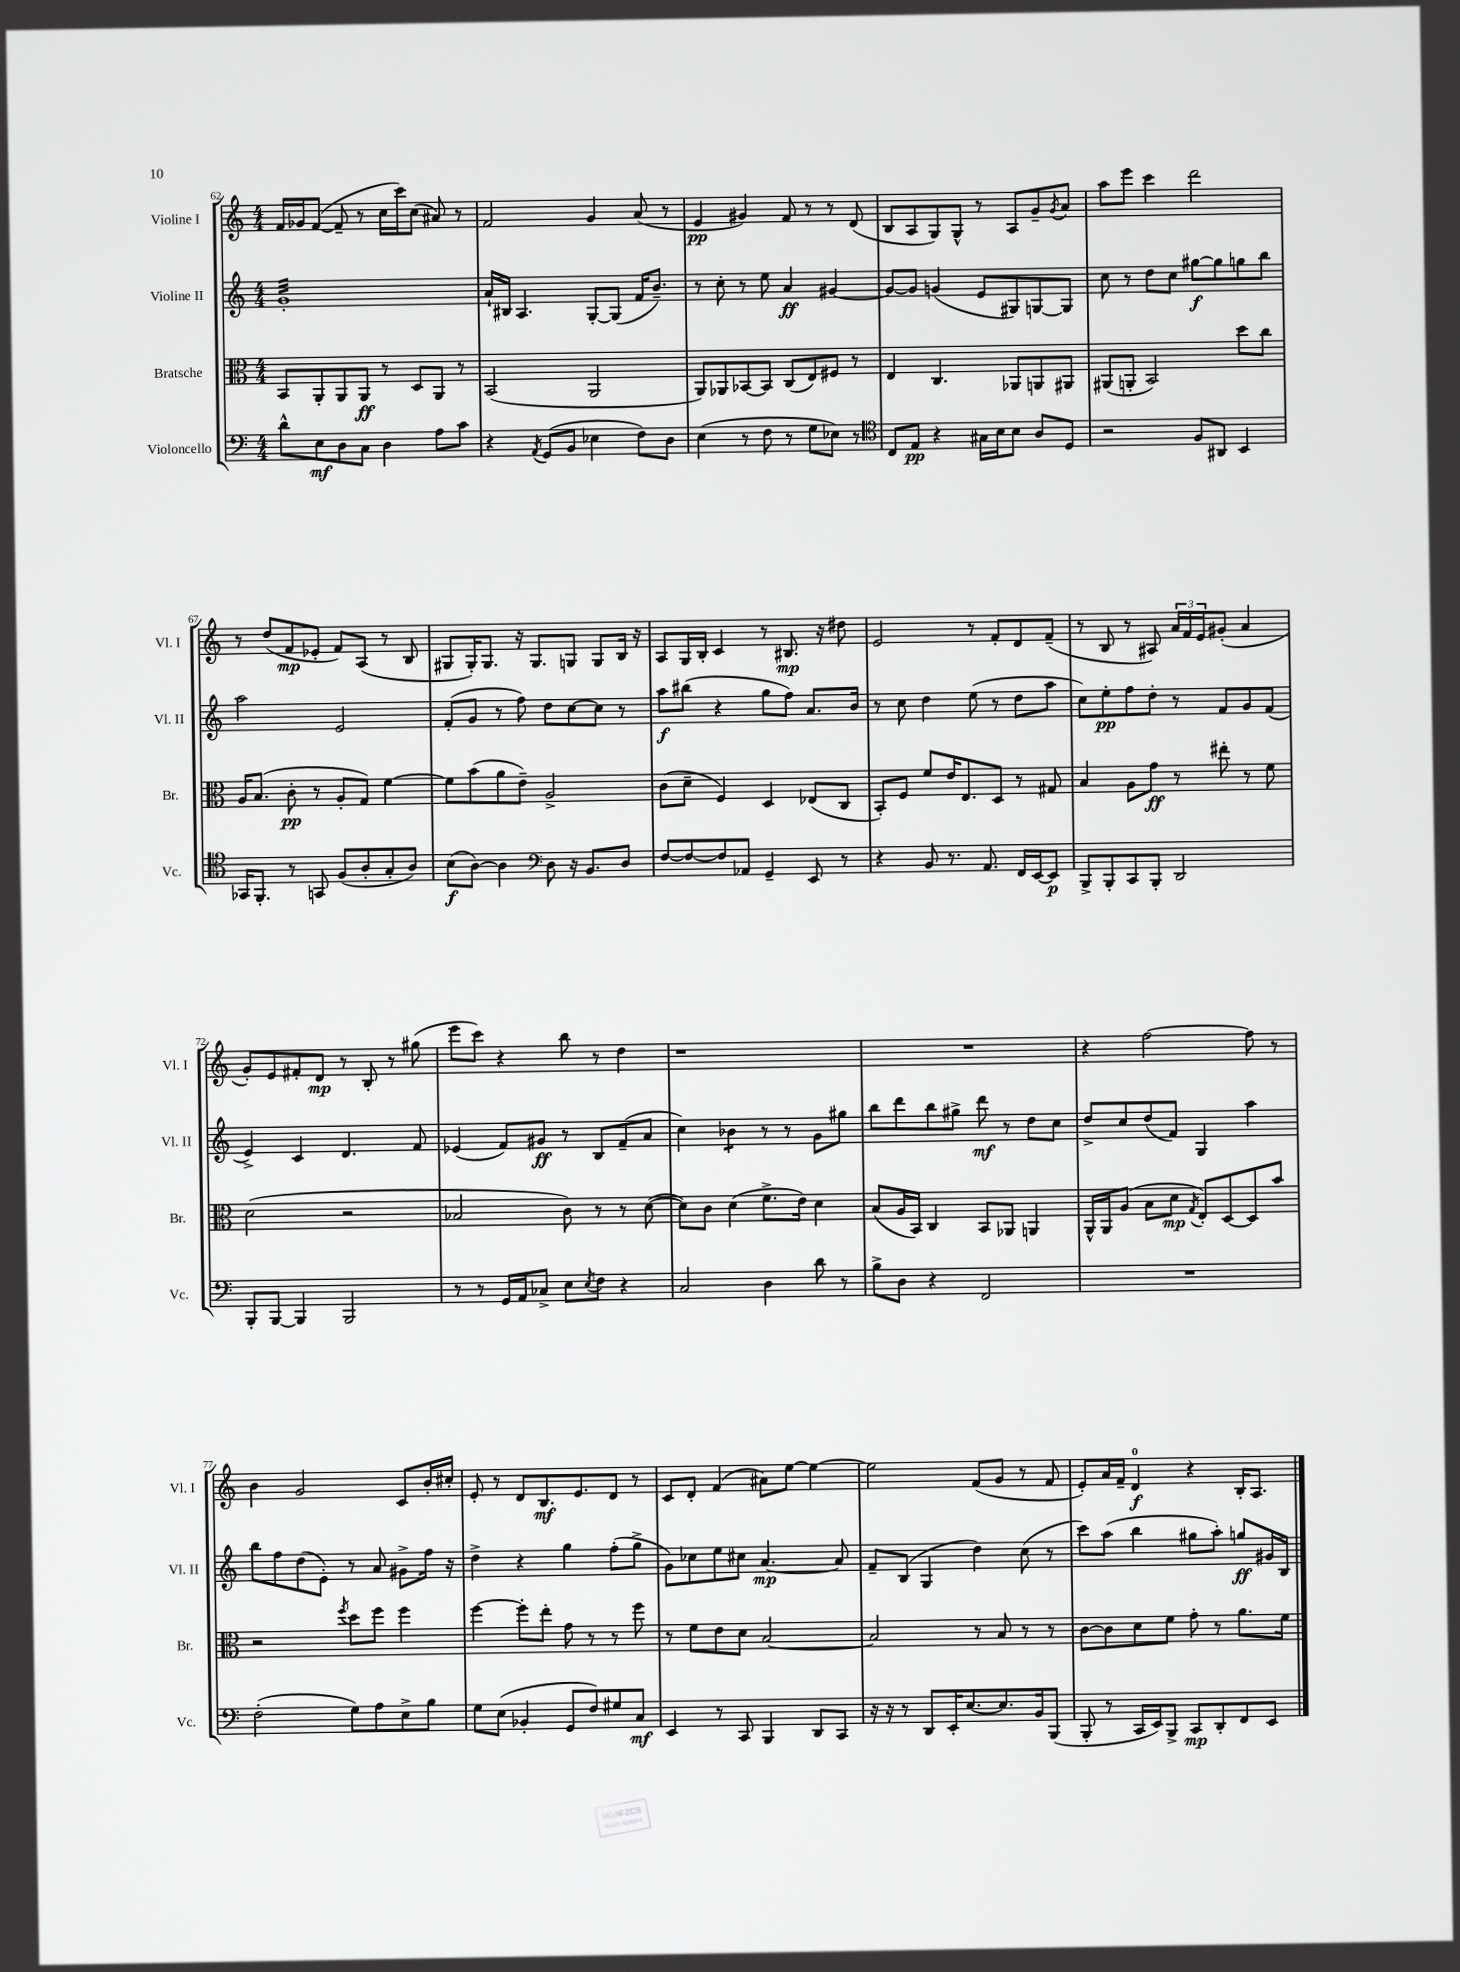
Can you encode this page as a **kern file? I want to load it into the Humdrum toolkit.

**kern	**kern	**kern	**kern
*staff4	*staff3	*staff2	*staff1
*clefF4	*clefC3	*clefG2	*clefG2
*k[]	*k[]	*k[]	*k[]
*M4/4	*M4/4	*M4/4	*M4/4
8d^^	8BB	1g'	16f
.	.	.	16g-
8E	8AA'	.	([8f
8D	8AA	.	8f~]
8C	8AA	.	8r
4D	8r	.	16cc
.	.	.	16ccc)
.	8D	.	(8cc
8A	8AA	.	8a#)
8c	8r	.	8r
=	=	=	=
4r	(2BB	16a`	2f
.	.	16B#	.
.	.	4.A	.
8qAA	.	.	.
(8GG	.	.	.
8BB	.	.	.
4E-	2AA	[8G'	4g
.	.	(8G]	.
8F)	.	16f	(8a
.	.	8.b~)	.
8D	.	.	8r
=	=	=	=
(4E	8AA)	8r	4e
.	8AA-	8cc'	.
8r	[8BB-	8r	4g#)
8F	8BB-]	8ee	.
8r	(8C	4a	8f
8G	8E)	.	8r
8E-)	8F#	[4g#	8r
8r	8r	.	(8d
=	=	=	=
*clefC4	*	*	*
8C	4E	8g#_	8B
8E	.	8g#]	8A
4r	4.C	(4g	8G)
.	.	.	8G^^
16G#	.	8e	8r
16B	.	.	.
8B	8AA-	8G#)	8A
8A	8AA	[8G	8g~
.	.	.	8qg
8D	8AA#	8G]	8a
=	=	=	=
2r	(8AA#	8cc	8aa
.	8AA'	8r	8eee
.	2BB)	8dd	4ccc
.	.	8cc	.
8F	.	[8gg#	2ddd
8AA#	.	8gg#]	.
4BB	8dd	8gg	.
.	8cc	8bb	.
=	=	=	=
16GG-	16A	2aa	8r
8.FF'	(8.B	.	.
.	.	.	(8dd
8r	8c'	.	8f
8GG	8r	.	8e-'
(8F	8A'	2e	8f)
8A'	8G)	.	(8A
8G'	[4f	.	8r
8A)	.	.	8B
=	=	=	=
(8B	8f]	(8f'	8G#
[8A)	(8b	8g	16G#')
.	.	.	8.G#
4A]	8a	8r	.
.	8e~)	8ff)	16r
.	.	.	8.G#
*clefF4	*	*	*
8D	2A^	8dd	.
16r	.	[8cc	8G
8.BB	.	.	.
.	.	8cc]	8G
8D	.	8r	16B
.	.	.	16r
=	=	=	=
[8F	(8c	8aa	8A
8F_	8d~	(8bb#	16G
.	.	.	16B'
8F]	4F)	4r	4c
8AA-	.	.	.
4GG~	4D	8gg	8r
.	.	8ff)	8.B#
8EE	(8E-	8.a	.
.	.	.	16r
8r	8C	.	8dd#
.	.	16b	.
=	=	=	=
4r	8BB')	8r	2e
.	8F	8cc	.
8BB	8f	4dd	.
8.r	16e	.	.
.	8.E	.	.
.	.	(8ee	8r
8.AA	.	.	.
.	8D	8r	8f'
16FF	8r	8dd	8d
[16EE	.	.	.
8EE]	8G#	8aa	(8f~
=	=	=	=
8BBB^	4B	8cc)	8r
8BBB'	.	8ee'	8B
8CC	8A	8ff	8r
8BBB'	8g	8dd'	8A#)
2DD	8r	8r	24a
.	.	.	24f
.	.	.	24e
.	8ee#'	8f	(8g#'
.	8r	8g	4a
.	8f	(8f	.
=	=	=	=
8BBB'	(2d	4e^)	8g')
[8BBB	.	.	8e
4BBB]	.	4c	8f#'
.	.	.	8d
2BBB	2r	4.d	8r
.	.	.	8B'
.	.	.	8r
.	.	8f	(8gg#
=	=	=	=
8r	2B-	(4e-	8eee
8r	.	.	8ccc)
16GG	.	8f)	4r
16AA	.	.	.
8C-^	.	8g#	.
8E	8c)	8r	8bb
8qE	.	.	.
8F	8r	8B	8r
4r	8r	(8f~	4dd
.	([8d	8a	.
=	=	=	=
2C	8d])	4cc)	1r
.	8c	.	.
.	(4d	4b-	.
4D	8.f^	8r	.
.	.	8r	.
.	16e)	.	.
8d	4d	8g	.
8r	.	8gg#	.
=	=	=	=
8B^	(8B	8bb	1r
8D	16A	8ddd	.
.	16BB)	.	.
4r	4C	8bb	.
.	.	8gg#^	.
2FF	8BB	8ddd	.
.	8AA-	8r	.
.	4AA	8dd	.
.	.	8cc	.
=	=	=	=
1r	16AA^^	8dd^	4r
.	16AA	.	.
.	(8A	8cc	.
.	8B	(8dd	[2ff
.	8d	8f)	.
.	8qG	.	.
.	8E')	4G	.
.	[8D	.	.
.	8D]	4aa	8ff]
.	8b	.	8r
=	=	=	=
(2F'	2r	8bb	4b
.	.	8ff	.
.	.	(8dd	2g
.	.	8e')	.
.	8qff	.	.
8G)	8dd	8r	.
8A	8ff	8a	.
8E^	4ff	8g#^	8c
8B	.	16ff	16b'
.	.	16r	16cc#'
=	=	=	=
8G	[4ff	4dd^	8e'
(8E	.	.	8r
4BB-'	8ff']	4r	8d
.	8ee'	.	8.B
8GG	8g	4gg	.
.	.	.	8.e
8F)	8r	.	.
8G#	8r	(8ff'	8d
8C	8ff	8gg^	8r
=	=	=	=
4EE	8r	8g)	8c
.	8f	8cc-	8d'
8r	8e	8ee	(4f
8CC	8d	8cc#	.
4BBB	[2B	[4.a	8a#)
.	.	.	[8ee
8DD	.	.	4ee_
8CC	.	8a]	.
=	=	=	=
16r	2B]	8f~	2ee]
16r	.	.	.
8r	.	(8B	.
8DD	.	4G	.
16EE'	.	.	.
[8.E	.	.	.
.	8r	4dd)	(8f
8.E]	8B	.	8g
.	8r	(8cc	8r
16BB	.	.	.
(8BBB	8r	8r	8f
=	=	=	=
8BBB'	[8c	8ccc)	8e')
8r	8c]	(8aa	16a
.	.	.	16f~
16CC	8d	4bb	4d
16EE)	.	.	.
8BBB^	8f	.	.
8CC	8g'	8gg#	4r
8DD'	8r	8aa')	.
8FF	8.a	8gg	16B'
.	.	.	8.A
8EE	.	16g#	.
.	16f	16B	.
==	==	==	==
*-	*-	*-	*-
